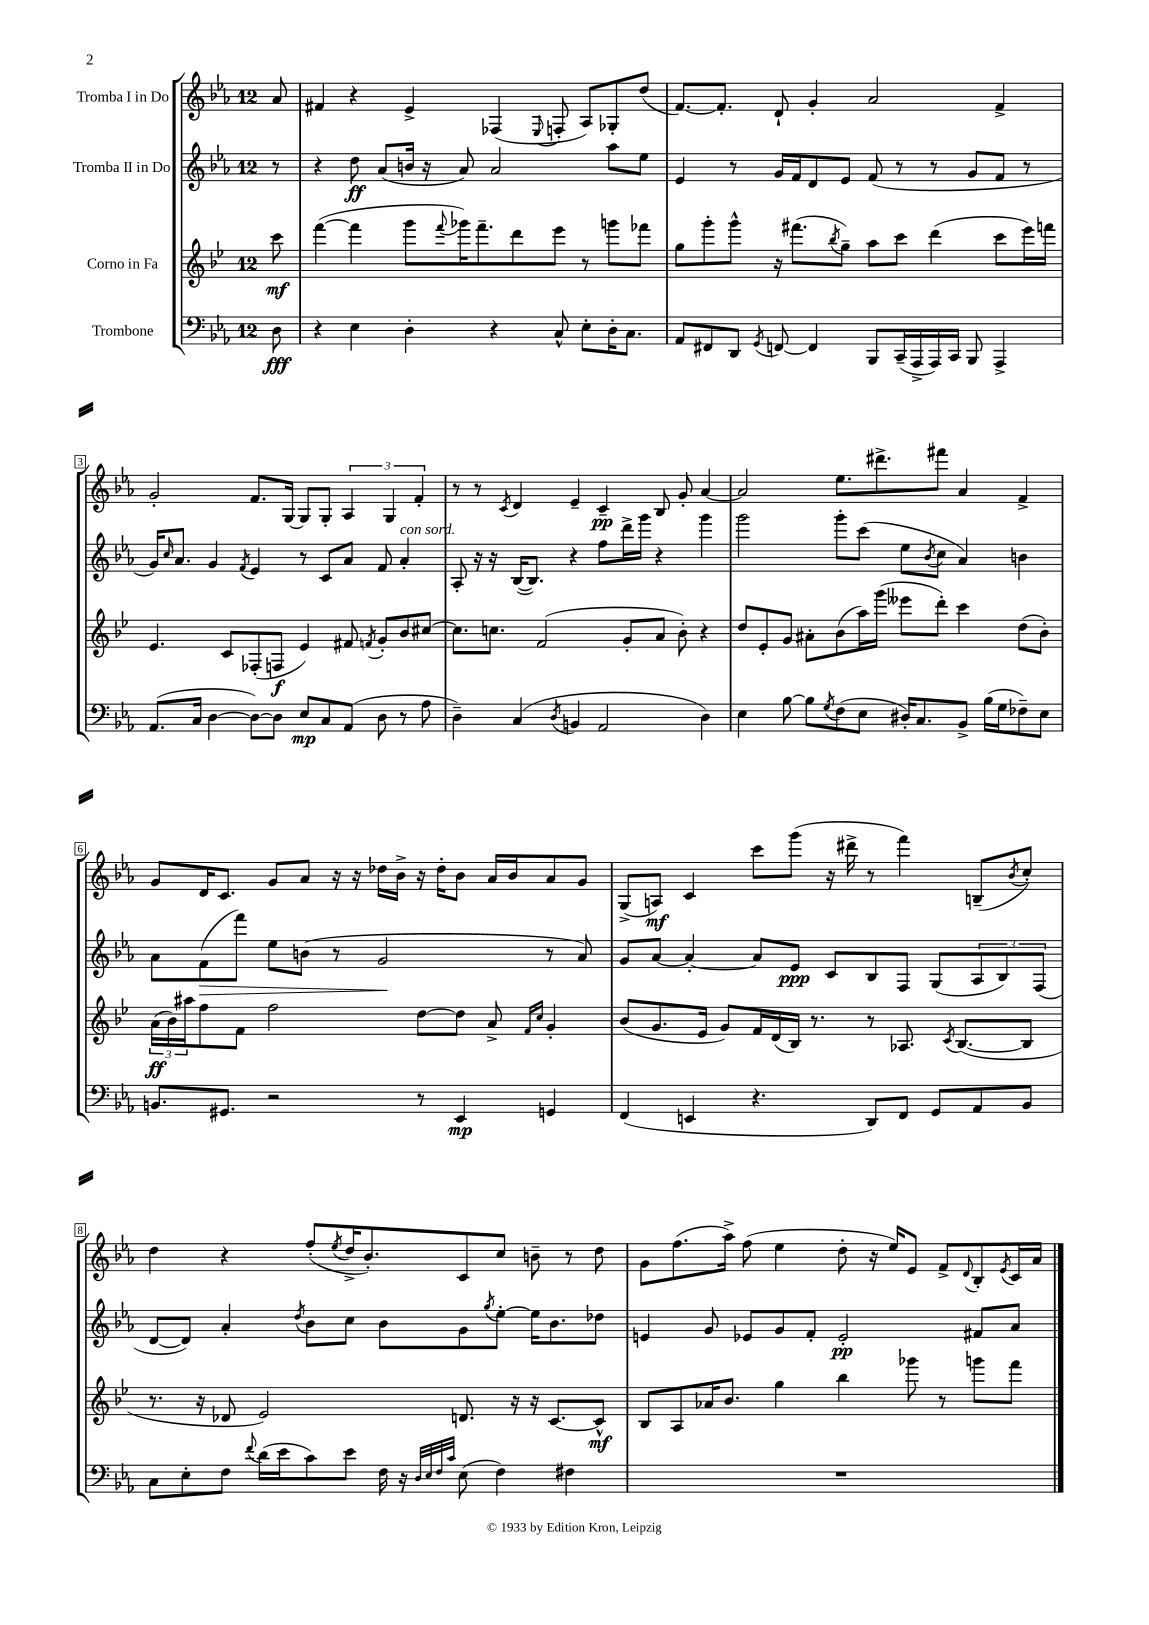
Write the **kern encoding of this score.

**kern	**dynam	**kern	**dynam	**kern	**dynam	**kern	**dynam
*part4	*part4	*part3	*part3	*part2	*part2	*part1	*part1
*staff4	*staff4	*staff3	*staff3	*staff2	*staff2	*staff1	*staff1
*I"Trombone	*	*I"Corno in Fa	*	*I"Tromba II in Do	*	*I"Tromba I in Do	*
*clefF4	*	*clefG2	*	*clefG2	*	*clefG2	*
*k[b-e-a-]	*	*k[b-e-]	*	*k[b-e-a-]	*	*k[b-e-a-]	*
*M12/8	*	*M12/8	*	*M12/8	*	*M12/8	*
=	=	=	=	=	=	=	=
8D\	fff	8ccc\	mf	8r	.	8a-/	.
=1	=1	=1	=1	=1	=1	=1	=1
4r	.	([4fff\	.	4r	.	4f#X/	.
4E-\	.	4fff\]	.	8dd\	ff	4r	.
.	.	.	.	(8a-/L	.	.	.
4D'\	.	8ggg\L	.	16bn/Jk	.	4e-^/	.
.	.	.	.	16r	.	.	.
.	.	8qqfff/	.	.	.	.	.
.	.	16ggg-X\K)	.	8a-/)	.	.	.
.	.	8.fff~\	.	.	.	.	.
4r	.	.	.	2a-/	.	(4F-X/	.
.	.	8ddd\	.	.	.	.	.
.	.	.	.	.	.	8qqE-/	.
8C^^/	.	8eee-\J	.	.	.	8Fn'/	.
8E-'\L	.	8r	.	.	.	8A-/L)	.
16D'\K	.	8gggn\L	.	8aa-\L	.	8G-X'/	.
8.C\J	.	.	.	.	.	.	.
.	.	8fff-X\J	.	8ee-\J	.	(8dd/J	.
=2	=2	=2	=2	=2	=2	=2	=2
8AA-/L	.	8gg\L	.	4e-/	.	[8.f/L)	.
8FF#X/	.	8ggg'\	.	.	.	.	.
.	.	.	.	.	.	8.f'/J]	.
8DD/J	.	8ggg^^\J	.	8r	.	.	.
8qGG/	.	.	.	.	.	.	.
[8FFn/	.	16r	.	16g/LL	.	8d`/	.
.	.	(8.fff#X\L	.	16f/J	.	.	.
4FF/]	.	.	.	8d/	.	4g'/	.
.	.	8qbb-/	.	.	.	.	.
.	.	8gg~\J)	.	8e-/J	.	.	.
8BBB-/L	.	8aa\L	.	(8f/	.	2a-/	.
(16CC~/L	.	8ccc\J	.	8r	.	.	.
16AAA-^/	.	.	.	.	.	.	.
16AAA-/)	.	(4ddd\	.	8r	.	.	.
16CC/JJ	.	.	.	.	.	.	.
8BBB-/	.	.	.	8g/L	.	.	.
4AAA-^/	.	8ccc\L	.	8f/J	.	4f^/	.
.	.	16eee-\L)	.	8r	.	.	.
.	.	16fffn\JJ	.	.	.	.	.
!!LO:LB:g=z
=3	=3	=3	=3	=3	=3	=3	=3
(8.AA-/L	.	4.e-/	.	16g/KL)	.	2g'/	.
.	.	.	.	16qqcc/	.	.	.
.	.	.	.	8.a-/J	.	.	.
16C/Jk	.	.	.	.	.	.	.
[4D\	.	.	.	4g/	.	.	.
.	.	8c/L	.	.	.	.	.
.	.	.	.	8qf/	.	.	.
8D\L_)	.	(8F-X'/	.	4e-/	.	8.f/L	.
8D\J]	.	8Fn/J	f	.	.	.	.
.	.	.	.	.	.	[16G/Jk	.
8E-/L	mp	4e-/)	.	8r	.	8G/L]	.
8C/	.	.	.	8c/L	.	8G'/J	.
(8AA-/J	.	8f#X/	.	8a-/J	.	6A-/	.
.	.	8qfn/	.	.	.	.	.
8D\	.	8g'/L	.	8f/	.	.	.
.	.	.	.	.	.	6G/	.
!	!	!	!	!LO:TX:a:i:t=con sord.	!	!	!
8r	.	8b-/	.	4a-'/	.	.	.
.	.	.	.	.	.	6f'/	.
8A-\	.	[8cc#X/J	.	.	.	.	.
=4	=4	=4	=4	=4	=4	=4	=4
4D~\)	.	8.cc#\L]	.	8A-'/	.	8r	.
.	.	.	.	16r	.	8r	.
.	.	8.ccn\J	.	16r	.	.	.
.	.	.	.	.	.	8qc/	.
(4C/	.	.	.	([16B-/KL	.	4d/	.
.	.	.	.	8.B-/J])	.	.	.
.	.	(2f/	.	.	.	.	.
8qD/	.	.	.	.	.	.	.
4BBn/	.	.	.	4r	.	4e-~/	.
2AA-/	.	.	.	8ff\L	.	4c~/	pp
.	.	8g'/L	.	16ddd^\L	.	.	.
.	.	.	.	16ggg\JJ	.	.	.
.	.	8a/J	.	4r	.	8B-/	.
.	.	8b-'\)	.	.	.	8g'/	.
4D\)	.	4r	.	4ggg\	.	[4a-/	.
=5	=5	=5	=5	=5	=5	=5	=5
4E-\	.	8dd/L	.	2ggg\	.	2a-/]	.
.	.	8e-'/	.	.	.	.	.
[8B-\	.	8g/J	.	.	.	.	.
8B-\L]	.	8a#X'\L	.	.	.	.	.
8qG/	.	.	.	.	.	.	.
(8F\	.	(8b-\	.	8ggg'\L	.	8.ee-\L	.
8E-\J	.	16aa\L)	.	(8ccc\J	.	.	.
.	.	(16ggg\JJ	.	.	.	8.ddd#X^\	.
16D#X'/KL)	.	8eee--X\L	.	8ee-\L	.	.	.
8.C/	.	.	.	.	.	.	.
.	.	.	.	8qb-/	.	.	.
.	.	8ddd'\J)	.	8cc\J	.	8fff#X\J	.
8BB-^/J	.	4ccc\	.	4a-/)	.	4a-/	.
(16B-\LL	.	.	.	.	.	.	.
16G\J	.	.	.	.	.	.	.
8F-X~\)	.	(8dd\L	.	4bn\	.	4f^/	.
8E-\J	.	8b-'\J)	.	.	.	.	.
!!LO:LB:g=z
=6	=6	=6	=6	=6	=6	=6	=6
8.BBn/L	.	(24a\LL	ff	8a-\L	.	8g/L	.
.	.	24b-\)	.	.	.	.	.
.	.	24aa#X\J	.	.	.	.	.
!	!	!	!	!	!LO:HP:b	!	!
.	.	8ff\	.	(8f\	>	16d/K	.
8.GG#X/J	.	.	.	.	.	8.c/J	.
.	.	8f\J	.	8fff\J)	.	.	.
2r	.	2ff\	.	8ee-\L	.	8g/L	.
.	.	.	.	(8bn\J	.	8a-/J	.
.	.	.	.	8r	.	16r	.
.	.	.	.	.	.	16r	.
.	.	.	.	2g/	.	16dd-X\LL	.
.	.	.	.	.	.	16b-^\JJ	.
8r	.	[8dd\L	.	.	.	16r	.
.	.	.	.	.	.	16dd-'\KL	.
4EE-/	mp	8dd\J]	.	.	.	8b-\J	.
.	.	8a^/	.	.	.	16a-/LL	.
.	.	.	.	.	.	16b-/J	.
.	.	16qqf/LL	.	.	.	.	.
.	.	16qqcc/JJ	.	.	.	.	.
4GGn/	.	4g'/	.	8r	]	8a-/	.
.	.	.	.	8a-/)	.	8g/J	.
=7	=7	=7	=7	=7	=7	=7	=7
(4FF/	.	(8b-/L	.	8g/L	.	(8G^/L	.
.	.	8.g/	.	[8a-/J	.	8An/J)	mf
4EEn/	.	.	.	4a-'/_	.	4c/	.
.	.	16e-/Jk	.	.	.	.	.
.	.	8g/L)	.	.	.	.	.
4.r	.	16f/L	.	8a-/L]	.	8ccc\L	.
.	.	(16d/	.	.	.	.	.
.	.	16B-/JJ)	.	8e-/J	ppp	(8ggg\J	.
.	.	8.r	.	.	.	.	.
.	.	.	.	8c/L	.	16r	.
.	.	.	.	.	.	16ddd#X^\	.
8DD/L)	.	8r	.	8B-/	.	8r	.
8FF/J	.	8.A-X/	.	8F/J	.	4fff\)	.
8GG/L	.	.	.	(8G/L	.	.	.
.	.	8qc/	.	.	.	.	.
.	.	([8.B-/L	.	.	.	.	.
8AA-/	.	.	.	12A-/	.	(8Bn~/L	.
.	.	.	.	12B-/)	.	.	.
.	.	.	.	.	.	8qb-/	.
8BB-/J	.	8B-/J]	.	.	.	8cc'/J)	.
.	.	.	.	(12F/J	.	.	.
!!LO:LB:g=z
=8	=8	=8	=8	=8	=8	=8	=8
8C\L	.	8.r	.	[8d/L	.	4dd\	.
8E-'\	.	.	.	8d/J])	.	.	.
.	.	16r	.	.	.	.	.
8F\J	.	8d-X/	.	4a-'/	.	4r	.
8qqf/	.	.	.	.	.	.	.
(16d\LL	.	2e-/)	.	.	.	.	.
16e-\J	.	.	.	.	.	.	.
.	.	.	.	8qdd/	.	.	.
8c\)	.	.	.	8b-\L	.	(8ff'/L	.
.	.	.	.	.	.	8qee-/	.
8e-\J	.	.	.	8cc\J	.	16dd^/K	.
.	.	.	.	.	.	8.b-'/)	.
16F\	.	.	.	8b-\L	.	.	.
16r	.	.	.	.	.	.	.
32qqD/LLL	.	.	.	.	.	.	.
32qqE-/	.	.	.	.	.	.	.
32qqF/	.	.	.	.	.	.	.
32qqc/JJJ	.	.	.	.	.	.	.
(8E-\	.	8.dn/	.	8g\	.	8c/	.
.	.	.	.	8qgg/	.	.	.
4F\)	.	.	.	[8ee-'\J	.	8cc/J	.
.	.	16r	.	.	.	.	.
.	.	16r	.	16ee-\KL]	.	8bn~\	.
.	.	[8.c/L	.	8.b-\	.	.	.
4F#X\	.	.	.	.	.	8r	.
.	.	8c^^/J]	mf	8dd-X\J	.	8dd\	.
=9	=9	=9	=9	=9	=9	=9	=9
1.r	.	8B-/L	.	4en/	.	8g\L	.
.	.	8A/	.	.	.	(8.ff\	.
.	.	16a-X/K	.	8g/	.	.	.
.	.	8.b-/J	.	.	.	16aa-^\Jk)	.
.	.	.	.	8e-X/L	.	(8ff\	.
.	.	4gg\	.	8g/	.	4ee-\	.
.	.	.	.	8f'/J	.	.	.
.	.	4bb-\	.	2e-'/	pp	8dd'\	.
.	.	.	.	.	.	16r	.
.	.	.	.	.	.	16ee-/KL)	.
.	.	8ggg-X\	.	.	.	8e-/J	.
.	.	8r	.	.	.	8f^/L	.
.	.	.	.	.	.	8qqd/	.
.	.	8gggn\L	.	8f#X/L	.	8B-'/	.
.	.	.	.	.	.	8qe-/	.
.	.	8fff\J	.	8a-/J	.	16c/L	.
.	.	.	.	.	.	16a-/JJ	.
==	==	==	==	==	==	==	==
*-	*-	*-	*-	*-	*-	*-	*-
